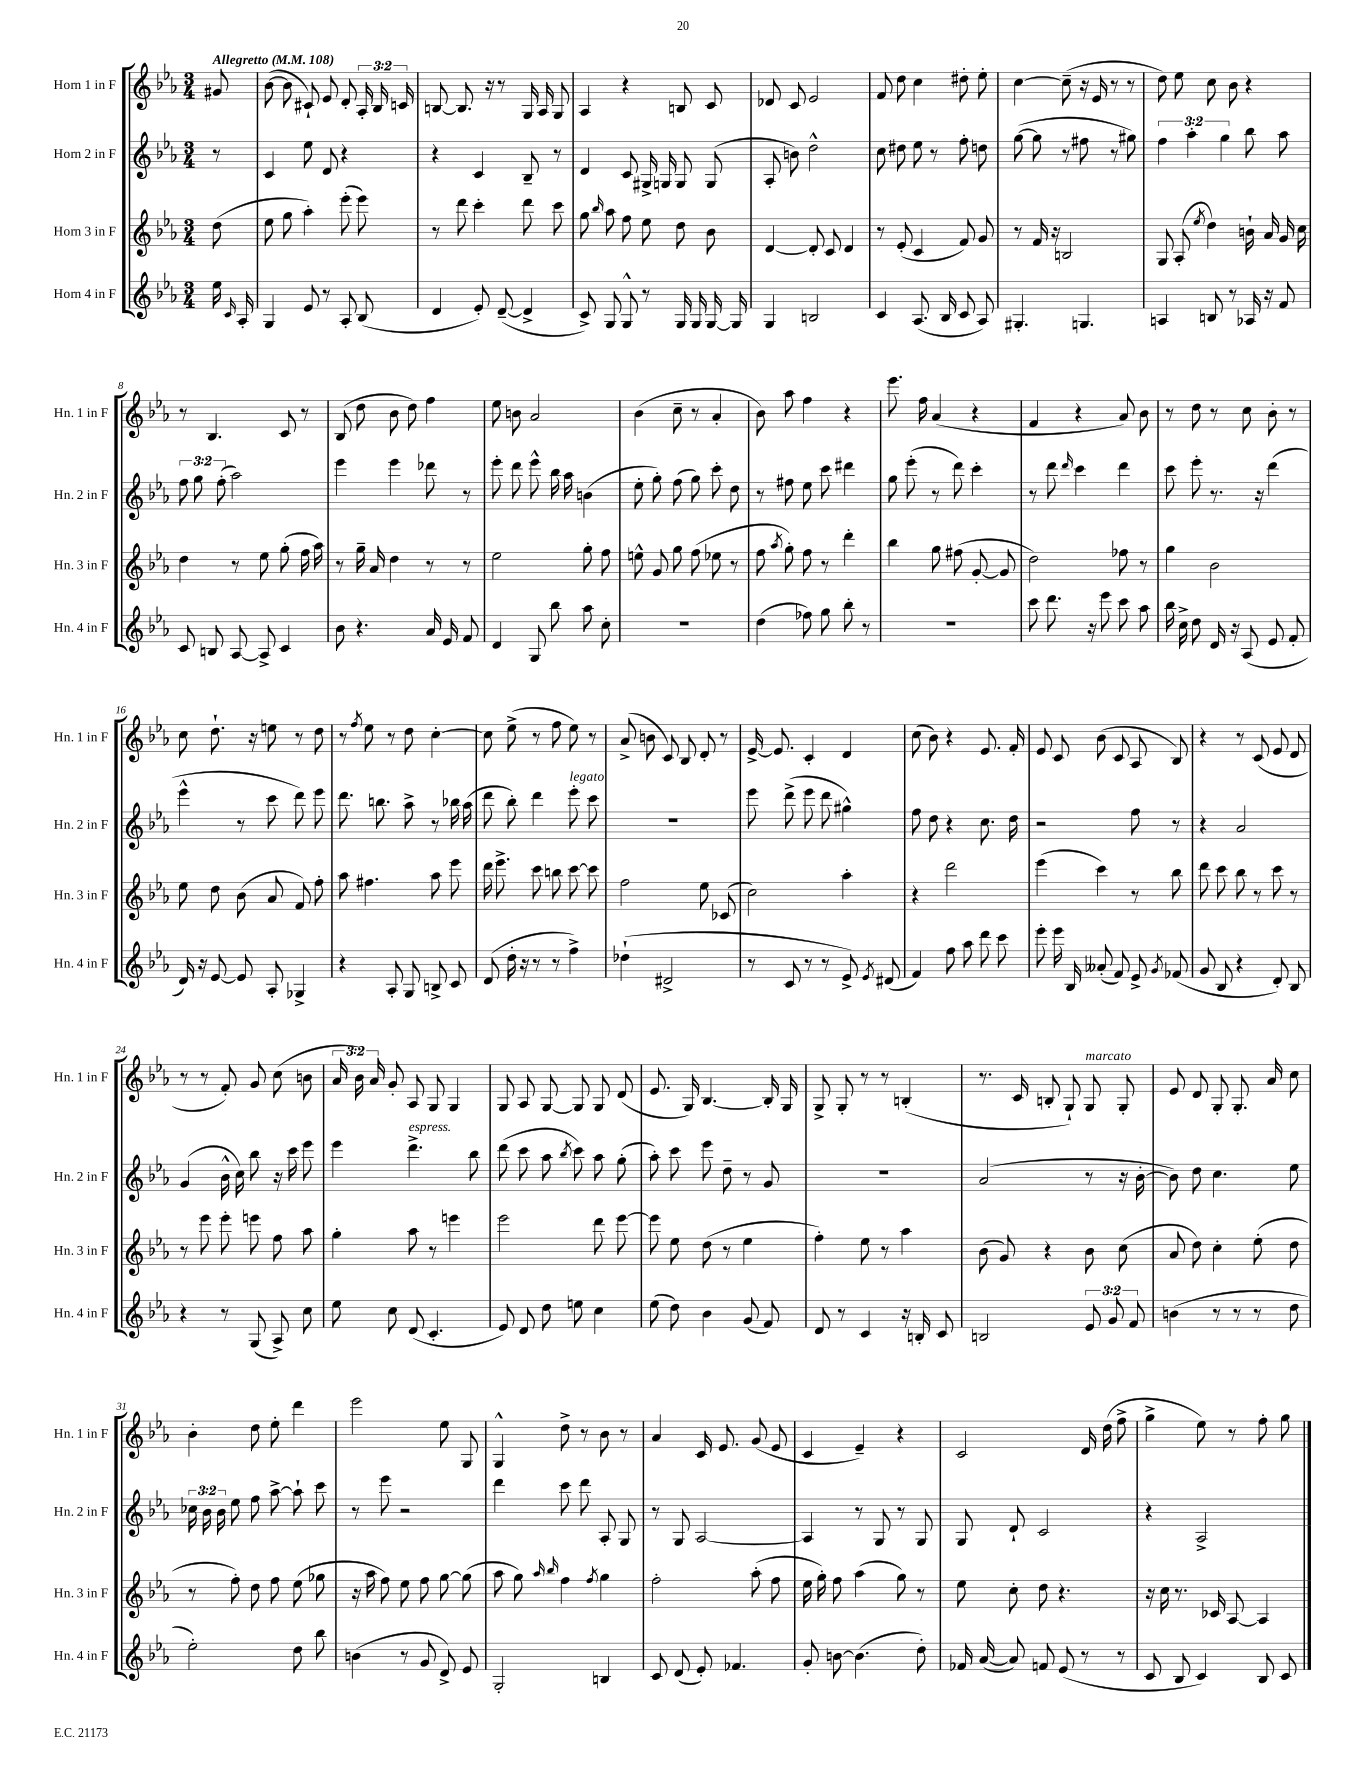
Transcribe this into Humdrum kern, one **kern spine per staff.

**kern	**kern	**kern	**kern
*part4	*part3	*part2	*part1
*staff4	*staff3	*staff2	*staff1
*I"Horn 4 in F	*I"Horn 3 in F	*I"Horn 2 in F	*I"Horn 1 in F
*I'Hn. 4 in F	*I'Hn. 3 in F	*I'Hn. 2 in F	*I'Hn. 1 in F
*clefG2	*clefG2	*clefG2	*clefG2
*k[b-e-a-]	*k[b-e-a-]	*k[b-e-a-]	*k[b-e-a-]
*M3/4	*M3/4	*M3/4	*M3/4
*MM108	*MM108	*MM108	*MM108
=	=	=	=
!	!	!	!LO:TX:a:B:t=Allegretto
16ee-\	(8dd\	8r	8g#X/
16qqc/	.	.	.
16A-'/	.	.	.
=1	=1	=1	=1
4G/	8ee-\	4c/	([8b-\
.	8gg\	.	8b-\]
8e-/	4aa-'\)	8ee-\	8c#X`/)
8r	.	8d/	8e-/
8A-'/	(8eee-'\	4r	8d'/
(8B-/	8eee-\)	.	24A-'/
.	.	.	24B-/
.	.	.	24cn/
=2	=2	=2	=2
4d/	8r	4r	[8Bn/
.	8ddd\	.	8.B/]
8e-'/)	4ccc'\	4c/	.
.	.	.	16r
([8d~/	.	.	8r
4d^/]	8ddd\	8B-~/	16G/
.	.	.	16A-/
.	8ccc\	8r	8G/
=3	=3	=3	=3
8c^/)	8gg\	4d/	4A-/
.	16qqbb-/	.	.
8G/	8aa-\	.	.
8G^^/	8ff\	8c/	4r
8r	8ee-\	16G#X^/	.
.	.	16Gn/	.
16G/	8dd\	8G/	8Bn/
16G/	.	.	.
[16G/	8b-\	(8G/	8c/
16G/]	.	.	.
=4	=4	=4	=4
4G/	[4d/	8A-'/	8d-X/
.	.	8bn\)	8c/
2Bn/	8d'/]	2dd^^\	2e-/
.	8c/	.	.
.	4d/	.	.
=5	=5	=5	=5
4c/	8r	8cc\	8f/
.	(8e-'/	8dd#X\	8dd\
(8.A-/	4c/	8ee-\	4cc\
.	.	8r	.
16B-/	.	.	.
8c/	8f/)	8ff'\	8dd#X'\
8A-/)	8g/	8ddn\	8ee-'\
=6	=6	=6	=6
4.G#X'/	8r	([8gg\	[4cc\
.	16f/	8gg\]	.
.	16r	.	.
.	2Bn/	8r	(8cc~\]
4.Gn/	.	8ff#X\	16r
.	.	.	16e-/
.	.	8r	8r
.	.	8gg#X\)	8r
=7	=7	=7	=7
4An/	8G/	6ff\	8dd\)
.	(8A-'/	.	8ee-\
.	.	6aa-'\	.
.	8qee-/	.	.
8Bn/	4dd\)	.	8cc\
.	.	6gg\	.
8r	.	.	8b-\
16A-X/	16bn`\	8bb-\	4r
16r	16a-/	.	.
8f/	16g/	8aa-\	.
.	16cc\	.	.
!!LO:LB:g=z
=8	=8	=8	=8
8c/	4dd\	12ff\	8r
.	.	12gg\	.
8Bn/	.	.	4.B-/
.	.	(12ff'\	.
[8A-/	8r	2aa-\)	.
8A-^/]	8ee-\	.	.
4c/	(8gg'\	.	8c/
.	16ff\	.	8r
.	16aa-\)	.	.
=9	=9	=9	=9
8b-\	8r	4eee-\	(8B-/
4.r	16gg~\	.	8dd\
.	16a-/	.	.
.	4dd\	4eee-\	8b-\
.	.	.	8dd\)
16a-/	8r	8ddd-X\	4ff\
16e-/	.	.	.
8f/	8r	8r	.
=10	=10	=10	=10
4d/	2ee-\	8eee-'\	8ee-\
.	.	8ddd\	8bn\
8G/	.	8eee-^^\	2a-/
8bb-\	.	16bb-\	.
.	.	16aa-\	.
8aa-\	8gg'\	(4bn\	.
8cc'\	8ff\	.	.
=11	=11	=11	=11
2.r	8een^^\	8ee-'\	(4b-\
.	8g/	8gg'\)	.
.	8gg\	(8ff\	8cc~\
.	(8ff\	8gg\)	8r
.	8ee-X\	8ccc'\	4a-'/
.	8r	8dd\	.
=12	=12	=12	=12
(4dd\	8ff\	8r	8b-\)
.	8qaa-/	.	.
.	8gg'\)	8ff#X\	8aa-\
8ff-X\)	8ff\	8ee-\	4ff\
8gg\	8r	8ccc\	.
8bb-'\	4ddd'\	4ddd#X\	4r
8r	.	.	.
=13	=13	=13	=13
2.r	4bb-\	8gg\	8.eee-\
.	.	(8eee-'\	.
.	.	.	16ff\
.	8gg\	8r	(4a-/
.	(8ff#X\	8ddd\)	.
.	[8g'/	4ccc'\	4r
.	8g/]	.	.
=14	=14	=14	=14
8ccc\	2dd\)	8r	4f/
8.ddd\	.	8ddd\	.
.	.	16qqddd/	.
.	.	4ccc\	4r
16r	.	.	.
8eee-\	.	.	.
8ccc\	8ff-X\	4ddd\	8a-/)
8aa-\	8r	.	8b-\
=15	=15	=15	=15
16bb-\	4gg\	8ccc\	8r
16cc^\	.	.	.
8dd\	.	8eee-'\	8dd\
16d/	2b-\	8.r	8r
16r	.	.	.
(8A-/	.	.	8cc\
.	.	16r	.
8e-/	.	(4ddd\	8b-'\
8f'/	.	.	8r
!!LO:LB:g=z
=16	=16	=16	=16
16d/)	8ee-\	4eee-^^\	8cc\
16r	.	.	.
[8e-/	8dd\	.	8.dd`\
8e-/]	(8b-\	8r	.
.	.	.	16r
8A-'/	8a-/	8ccc\	8een\
4G-X^/	8f/)	8ddd\)	8r
.	8ff'\	8eee-\	8dd\
=17	=17	=17	=17
4r	8aa-\	8.ddd\	8r
.	.	.	8qff/
.	4.ff#X\	.	8ee-\
.	.	8.bbn\	.
8A-'/	.	.	8r
8G/	.	8aa-^\	8dd\
8Bn^/	8aa-\	8r	[4cc'\
8c/	8eee-\	16bb-X\	.
.	.	(16aa-\	.
=18	=18	=18	=18
(8d/	16ddd\	8ddd\	8cc\]
.	8.eee-^\	.	.
16dd'\	.	8bb-'\)	(8ee-^\
16r	.	.	.
8r	8ccc\	4ddd\	8r
8r	8bbn\	.	8ff\
!	!	!LO:TX:a:i:t=legato	!
4ff^\)	[8ccc\	8eee-'\	8ee-\)
.	8ccc\]	8ccc\	8r
=19	=19	=19	=19
(4dd-X`\	2ff\	2.r	(8a-^/
.	.	.	8bn\
2d#X^/	.	.	8c/)
.	.	.	8B-/
.	8ee-\	.	8d'/
.	(8c-X/	.	8r
=20	=20	=20	=20
8r	2cc\)	8eee-\	[16e-^/
.	.	.	8.e-/]
8c/	.	(8ddd^\	.
8r	.	8eee-\	4c'/
8r	.	8ddd\	.
8e-^/)	4aa-'\	4gg#X^^\)	4d/
8qe-/	.	.	.
(8d#X/	.	.	.
=21	=21	=21	=21
4f/)	4r	8ff\	(8cc\
.	.	8dd\	8b-\)
8ff\	2ddd\	4r	4r
8aa-\	.	.	.
8ddd\	.	8.cc\	8.e-/
8ccc\	.	.	.
.	.	16dd\	16f'/
=22	=22	=22	=22
8eee-'\	(4eee-\	2r	8e-/
16eee-\	.	.	8c/
16B-/	.	.	.
(8a--X'/	4ccc\)	.	(8b-\
8f/)	.	.	8c/
8e-^/	8r	8ff\	8A-/
8qg/	.	.	.
(8f-X/	8bb-\	8r	8B-/)
=23	=23	=23	=23
8g/	8ddd\	4r	4r
8B-/	8ccc\	.	.
4r	8bb-\	2a-/	8r
.	8r	.	(8c/
8d'/)	8ccc\	.	8e-/
8B-/	8r	.	8d/
!!LO:LB:g=z
=24	=24	=24	=24
4r	8r	(4g/	8r
.	8eee-\	.	8r
8r	8eee-'\	16b-^^\	8f'/)
.	.	16cc\)	.
(8G/	8eeen\	8bb-\	8g/
8A-^/)	8ff\	16r	(8cc\
.	.	16ccc\	.
8cc\	8aa-\	8eee-\	8bn\
=25	=25	=25	=25
8ee-\	4gg'\	4eee-\	24a-/
.	.	.	24b-\)
.	.	.	24a-/
8cc\	.	.	8g'/
!	!	!LO:TX:a:i:t=espress.	!
(8d/	8aa-\	4.ddd^\	8A-/
4.c'/	8r	.	8G/
.	4eeen\	.	4G/
.	.	8bb-\	.
=26	=26	=26	=26
8e-/)	2eee-\	(8ddd\	8G/
8d/	.	8ccc\	8A-/
8dd\	.	8aa-\	[8G/
.	.	8qbb-/	.
8een\	.	8ccc\)	8G/]
4cc\	8ddd\	8aa-\	8G/
.	[8eee-\	(8gg'\	(8d/
=27	=27	=27	=27
(8ee-\	8eee-\]	8aa-'\)	8.e-/
8dd\)	8ee-\	8ccc\	.
.	.	.	16G/)
4b-\	(8dd\	8eee-\	[4.B-/
.	8r	8dd~\	.
(8g/	4ee-\	8r	.
8f/)	.	8g/	16B-'/]
.	.	.	16G/
=28	=28	=28	=28
8d/	4ff'\)	2.r	8G^/
8r	.	.	8G'/
4c/	8ee-\	.	8r
.	8r	.	8r
16r	4aa-\	.	(4Bn'/
16Bn'/	.	.	.
8c/	.	.	.
=29	=29	=29	=29
2Bn/	(8b-\	(2a-/	8.r
.	8g/)	.	.
.	.	.	16c/
.	4r	.	8Bn'/
.	.	.	8G`/)
!	!	!	!LO:TX:a:i:t=marcato
12e-/	8b-\	8r	8G/
12g/	.	.	.
.	(8cc\	16r	8G'/
12f/	.	.	.
.	.	[16b-'\	.
=30	=30	=30	=30
(4bn\	8a-/	8b-\])	8e-/
.	8dd\)	8dd\	8d/
8r	4cc'\	4.cc\	8G'/
8r	.	.	8.G'/
8r	(8ee-'\	.	.
.	.	.	16a-/
8dd\	8dd\	8ee-\	8cc\
!!LO:LB:g=z
=31	=31	=31	=31
2ee-'\)	8r	24cc-X\	4b-'\
.	.	24b-\	.
.	.	24b-\	.
.	8ff'\)	8ee-\	.
.	8dd\	8ff\	8dd\
.	8ff\	[8aa-^\	8ee-'\
8dd\	(8ee-\	8aa-`\]	4ddd\
8bb-\	8gg-X\	8ccc\	.
=32	=32	=32	=32
(4bn\	16r	8r	2eee-\
.	16aa-\	.	.
.	8ff\)	8eee-\	.
8r	8ee-\	2r	.
8g/	8ff\	.	.
8d^/)	[8gg\	.	8ee-\
8e-/	(8gg\]	.	8G/
=33	=33	=33	=33
2G'/	8aa-\	4ddd\	4G^^/
.	8gg\)	.	.
.	16qqaa-/	.	.
.	16qqbb-/	.	.
.	4ff\	8ccc\	8dd^\
.	.	8ddd\	8r
.	8qff/	.	.
4Bn/	4gg\	8A-'/	8b-\
.	.	8G/	8r
=34	=34	=34	=34
8c/	2ff'\	8r	4a-/
(8d/	.	8G/	.
8e-'/)	.	[2A-/	16c/
.	.	.	8.e-/
4.f-X/	.	.	.
.	(8aa-'\	.	(8g/
.	8ff\	.	8e-/
=35	=35	=35	=35
8g'/	16ee-\	4A-/]	4c/
.	16gg'\)	.	.
[8bn\	8ff\	.	.
(4.b\]	(4aa-\	8r	4e-~/)
.	.	8G/	.
.	8gg\)	8r	4r
8dd'\)	8r	8G/	.
=36	=36	=36	=36
16f-X/	8ee-\	8G/	2c/
([16a-/	.	.	.
8a-/])	8cc'\	8d`/	.
8fn/	8dd\	2c/	.
(8e-/	4.r	.	.
8r	.	.	16d/
.	.	.	(16dd\
8r	.	.	8ff^\
=37	=37	=37	=37
8c/	16r	4r	4gg^\
.	16cc\	.	.
8B-/	8.r	.	.
4c/)	.	2A-^/	8ee-\)
.	16c-X/	.	.
.	[8A-/	.	8r
8B-/	4A-/]	.	8ff'\
8c/	.	.	8gg\
==	==	==	==
*-	*-	*-	*-
